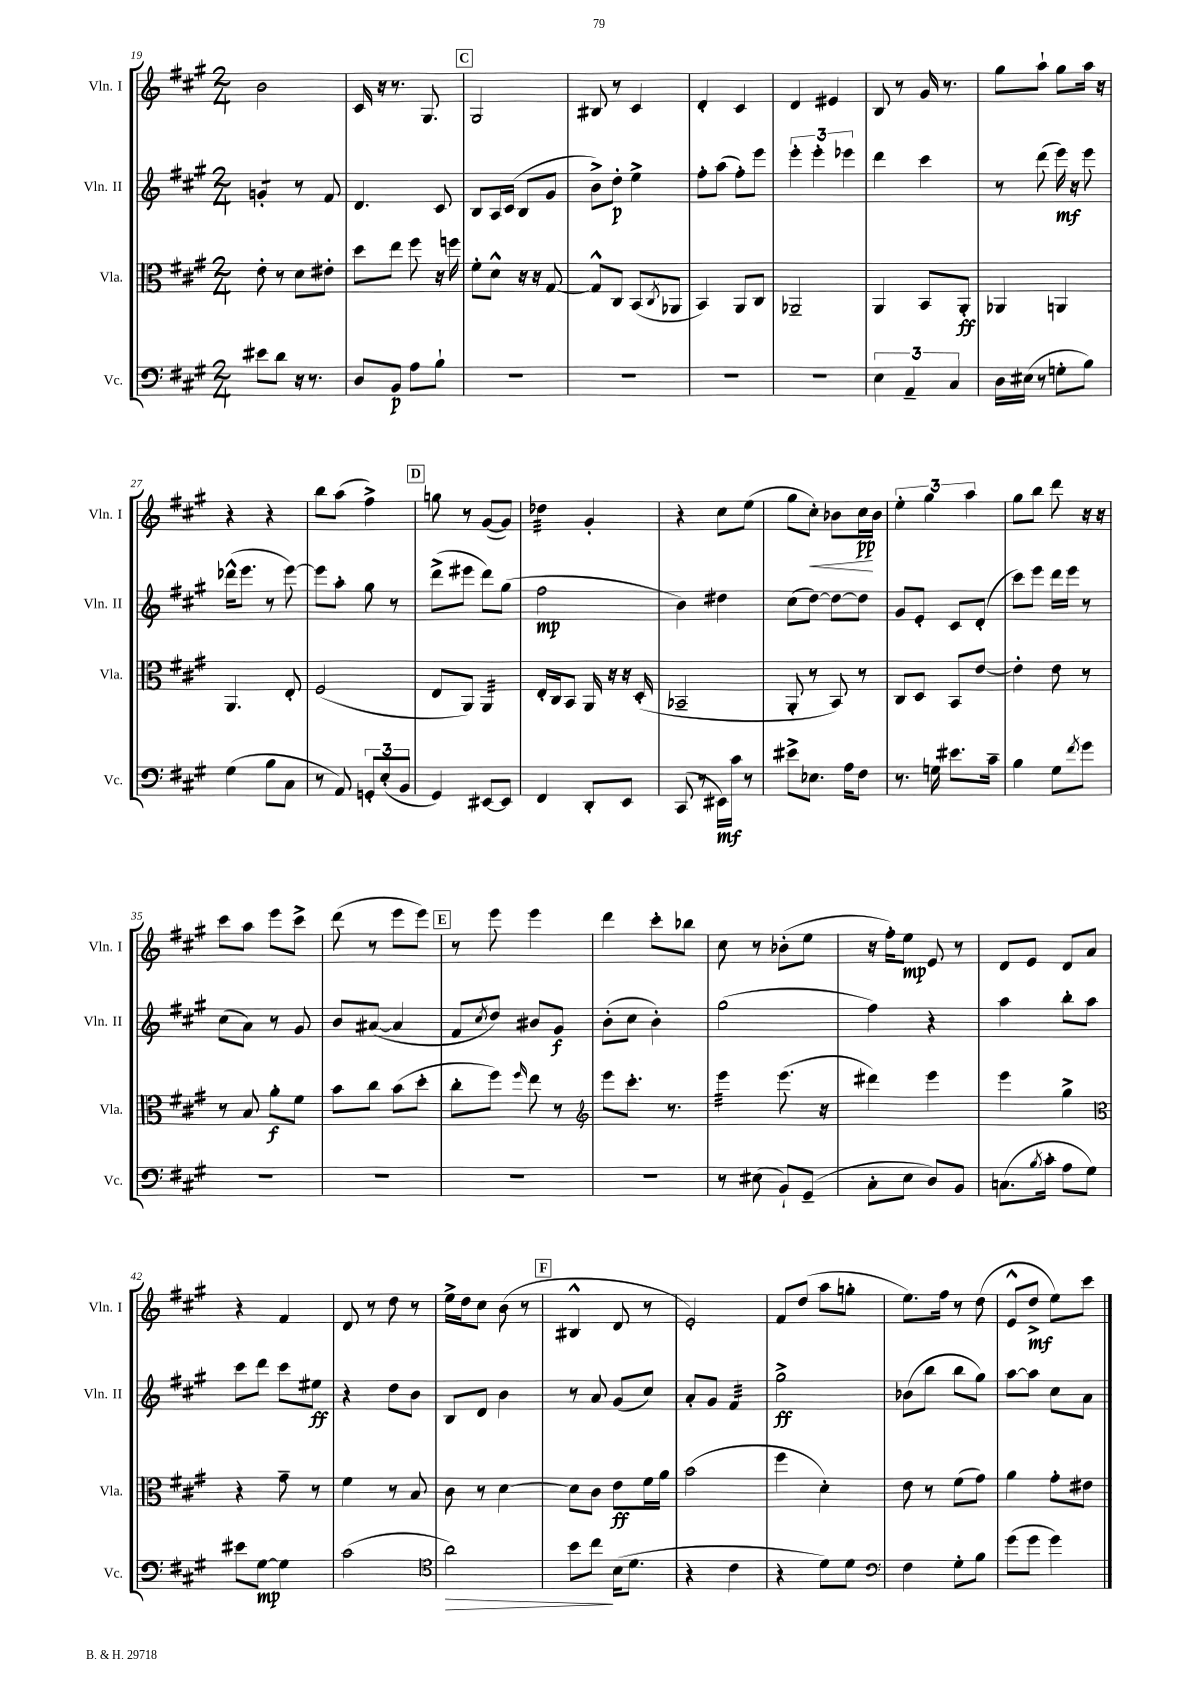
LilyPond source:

<<
\new StaffGroup <<
\new Staff = "s0" \with { instrumentName = "Vln. I" shortInstrumentName = "Vln. I" } {
    \clef treble \key a \major \numericTimeSignature \time 2/4
    b'2 |
    cis'16 r16 r8. gis8. |
    \mark \markup { \box "C" } gis2 |
    bis8 r8 cis'4 |
    d'4-. cis'4 |
    d'4 eis'4 |
    b8 r8 gis'16 r8. |
    gis''8 a''8-! gis''8 a''16 r16 |
    r4 r4 |
    b''8 a''8( fis''4->) |
    \mark \markup { \box "D" } g''8 r8 gis'8~( gis'8) |
    des''4:32 gis'4-. |
    r4 cis''8 e''8( |
    gis''8 cis''8-.\<) bes'8 cis''16\pp\! bes'16 |
    \tuplet 3/2 { e''4-. gis''4 a''4 } |
    gis''8 b''8 d'''8 r16 r16 |
    cis'''8 a''8 e'''8 cis'''8-> |
    d'''8( r8 e'''8 e'''8) |
    \mark \markup { \box "E" } r8 e'''8 e'''4 |
    d'''4 cis'''8-. bes''8 |
    cis''8 r8 bes'8-.( e''8 |
    r16 fis''16-.) e''8\mp e'8 r8 |
    d'8 e'8 d'8 a'8 |
    r4 fis'4 |
    d'8 r8 d''8 r8 |
    e''16-> d''16 cis''8 b'8( r8 |
    \mark \markup { \box "F" } bis4-^ d'8 r8 |
    e'2-.) |
    fis'8 d''8( a''8 g''8-. |
    e''8.) fis''16 r8 d''8( |
    e'8-^ d''8->\mf e''8) cis'''8 \bar "|." |
}
\new Staff = "s1" \with { instrumentName = "Vln. II" shortInstrumentName = "Vln. II" } {
    \clef treble \key a \major \numericTimeSignature \time 2/4
    g'4:8-. r8 fis'8 |
    d'4. cis'8 |
    \mark \markup { \box "C" } b8 a16 cis'16( b8 gis'8 |
    b'8->) d''8-.\p e''4-> |
    fis''8-. a''8( fis''8-.) e'''8 |
    \tuplet 3/2 { e'''4-. e'''4-. ees'''4 } |
    d'''4 cis'''4 |
    r8 d'''8( e'''16\mf) r16 e'''8 |
    des'''16-^( e'''8. r8 e'''8~) |
    e'''8 a''8-. gis''8 r8 |
    \mark \markup { \box "D" } d'''8->( eis'''8 d'''8) gis''8( |
    fis''2\mp |
    b'4) dis''4 |
    cis''8( d''8~) d''8~ d''8 |
    gis'8 e'8-. cis'8 d'8-.( |
    cis'''8) e'''8 d'''16 e'''16 r8 |
    cis''8( a'8) r8 gis'8 |
    b'8 ais'8~( ais'4 |
    \mark \markup { \box "E" } fis'8 \acciaccatura { cis''8 } d''8) bis'8 gis'8\f |
    b'8-.( cis''8 b'4-.) |
    gis''2( |
    fis''4) r4 |
    a''4 b''8-. a''8 |
    cis'''8 d'''8 cis'''8 eis''8\ff |
    r4 d''8 b'8 |
    b8 d'8 b'4 |
    \mark \markup { \box "F" } r8 a'8 gis'8( cis''8) |
    a'8-. gis'8 fis'4:32 |
    gis''2->\ff |
    bes'8( b''8 b''8 gis''8) |
    a''8~ a''8 cis''8 a'8 \bar "|." |
}
\new Staff = "s2" \with { instrumentName = "Vla." shortInstrumentName = "Vla." } {
    \clef alto \key a \major \numericTimeSignature \time 2/4
    e'8-. r8 d'8 eis'8-. |
    d''8 e''8 fis''8 r16 f''16 |
    \mark \markup { \box "C" } fis'8-. d'8-^ r16 r16 gis8~ |
    gis8-^ cis8 b,8( \acciaccatura { cis8 } aes,8 |
    b,4) a,8 cis8 |
    aes,2-- |
    a,4 b,8 a,8-.\ff |
    aes,4 a,4 |
    a,4. e8-. |
    fis2( |
    \mark \markup { \box "D" } e8 a,8) a,4:32 |
    e16-. cis16 b,8 a,16 r16 r16 d16-.( |
    bes,2-- |
    a,8-. r8 b,8) r8 |
    cis8 d8 b,8 e'8~ |
    e'4-. e'8 r8 |
    r8 b8 a'8-.\f fis'8 |
    b'8 cis''8 b'8( d''8-. |
    \mark \markup { \box "E" } cis''8-. fis''8) \grace { fis''16 } e''8 r8 |
    \clef treble e'''8 cis'''8.-. r8. |
    e'''4:32 e'''8.( r16 |
    dis'''4) e'''4 |
    e'''4 gis''4-> |
    \clef alto r4 gis'8-- r8 |
    fis'4 r8 b8 |
    cis'8 r8 d'4~ |
    \mark \markup { \box "F" } d'8 cis'8 e'8\ff fis'16 a'16 |
    b'2( |
    fis''4 d'4-.) |
    e'8 r8 fis'8( gis'8) |
    a'4 gis'8-. eis'8 \bar "|." |
}
\new Staff = "s3" \with { instrumentName = "Vc." shortInstrumentName = "Vc." } {
    \clef bass \key a \major \numericTimeSignature \time 2/4
    eis'8 d'8 r16 r8. |
    d8 b,8\p a8 b8-! |
    \mark \markup { \box "C" } R2 |
    R2 |
    R2 |
    R2 |
    \tuplet 3/2 { e4 a,4-- cis4 } |
    d16 eis16( r8 g8-. b8) |
    gis4( b8 cis8 |
    r8 a,8) \tuplet 3/2 { g,8-. e8-.( b,8 } |
    \mark \markup { \box "D" } gis,4) eis,8~ eis,8 |
    fis,4 d,8-. e,8 |
    cis,8( r8 eis,16\mf) cis'16 r8 |
    eis'8-> ees8. a16 fis8 |
    r8. g16 eis'8. cis'16-- |
    b4 gis8 \acciaccatura { fis'8 } gis'8 |
    R2 |
    R2 |
    \mark \markup { \box "E" } R2 |
    R2 |
    r8 eis8( b,8-!) gis,8--( |
    cis8-. e8 d8) b,8 |
    c8.( \acciaccatura { b8 } cis'16-. a8 gis8) |
    eis'8 gis8~\mp gis4 |
    cis'2( |
    \clef tenor a'2\>) |
    \mark \markup { \box "F" } b'8 cis''8\! b16( d'8. |
    r4 cis'4 |
    r4 d'8) d'8 |
    \clef bass fis4 gis8-. b8 |
    gis'8( gis'8 gis'4) \bar "|." |
}
>>
>>
\layout { \context { \Score currentBarNumber = #19 } }
